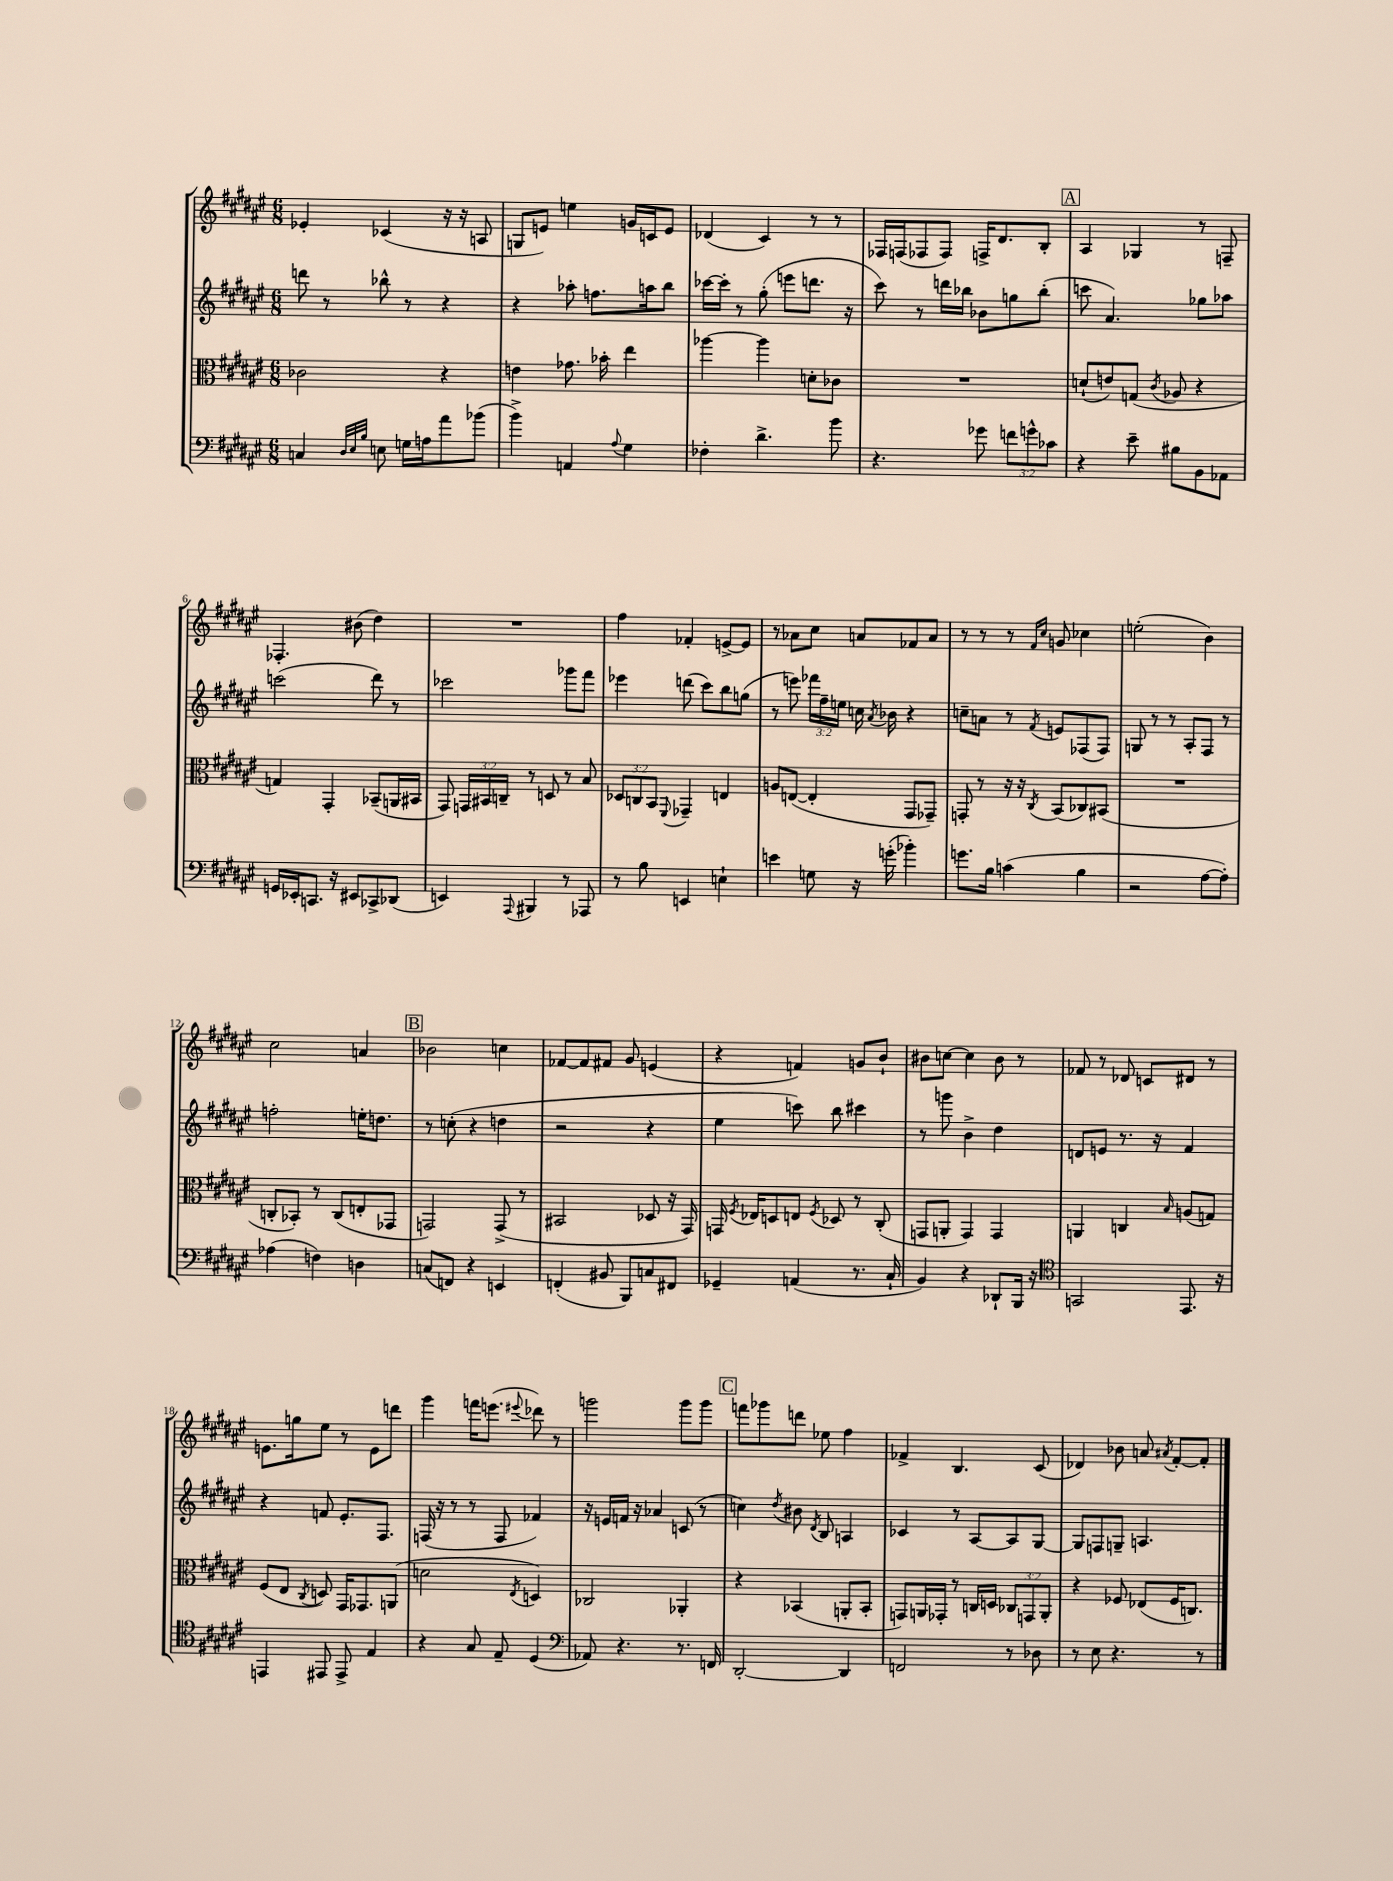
<<
\new StaffGroup <<
\new Staff = "s0" {
    \clef treble \key fis \major \numericTimeSignature \time 6/8
    \autoBeamOff ees'4-. ces'4( r16 r16 a8 |
    g8[ e'8]) e''4 g'16[ c'16 e'8] |
    des'4( cis'4) r8 r8 |
    fes16[ f16( fes8 fes8]) f16[-> dis'8. b8]-. |
    \mark \markup { \box "A" } ais4 ges4 r8 f8-- |
    fes4.-. bis'8( dis''4) |
    R2. |
    fis''4 fes'4-. e'8[~-> e'8] |
    r8 aes'8[ cis''8] a'8[ fes'8 a'8] |
    r8 r8 r8 \grace { fis'16[ cis''16] } g'8 ces''4 |
    e''2-.( b'4) |
    cis''2 a'4 |
    \mark \markup { \box "B" } bes'2 c''4 |
    fes'8[~ fes'8 fis'8] gis'8 e'4( |
    r4 f'4) g'8[ b'8]-! |
    bis'8[ c''8]~ c''4 bis'8 r8 |
    fes'8 r8 des'8 c'8[ dis'8] r8 |
    e'8.[ g''16 eis''8] r8 e'8[ d'''8] |
    gis'''4 f'''16[ e'''8.]( \appoggiatura { eis'''8 } des'''8) r8 |
    g'''2 g'''8[ g'''8] |
    \mark \markup { \box "C" } f'''8[ ges'''8 d'''8] ees''8 fis''4 |
    fes'4-> b4. cis'8( |
    des'4) bes'8 a'8 \acciaccatura { ais'8 } fis'8[~-. fis'8]-. \bar "|." |
}
\new Staff = "s1" {
    \clef treble \key fis \major \numericTimeSignature \time 6/8 \override Staff.TupletNumber.text = #tuplet-number::calc-fraction-text
    \autoBeamOff d'''8 r8 bes''8-^ r8 r4 |
    r4 aes''8-. f''8.[ a''16 b''8] |
    ces'''16[~ ces'''16]-. r8 gis''8-.( e'''8[ d'''8.] r16 |
    cis'''8) r8 d'''16[ bes''16] bes'8[ g''8 bes''8]-.( |
    \mark \markup { \box "A" } c'''8 ais'4.) ges''8[ aes''8] |
    c'''2( dis'''8) r8 |
    ces'''2 ges'''8[ fis'''8] |
    ees'''4 d'''8( cis'''8[) b''8 g''8]( |
    r8 e'''8) \tuplet 3/2 { fes'''16[ fis''16-- e''16] } c''16 \acciaccatura { ais'8 } bes'16 r4 |
    c''8[-- a'8] r8 \acciaccatura { fis'8 } e'8[ fes8( fes8]) |
    g8 r8 r8 ais8[-. fis8] r8 |
    f''2-. e''16[-. d''8.] |
    \mark \markup { \box "B" } r8 c''8-.( r4 d''4 |
    r2 r4 |
    eis''4 c'''8) b''8 cis'''4 |
    r8 g'''8 b'4-> dis''4 |
    d'8[ e'8] r8. r16 fis'4 |
    r4 f'8 eis'8.[-. fis8.] |
    f16( r16 r8 r8 f8 fes'4) |
    r16 e'16[ f'16] r16 aes'4 c'8( r8 |
    \mark \markup { \box "C" } c''4) \acciaccatura { dis''8 } bis'8 \acciaccatura { dis'8 } b8 a4 |
    ces'4 r8 ais8[~ ais8 gis8]~ |
    gis8[ f8 g8]-- a4. \bar "|." |
}
\new Staff = "s2" {
    \clef alto \key fis \major \numericTimeSignature \time 6/8 \override Staff.TupletNumber.text = #tuplet-number::calc-fraction-text
    \autoBeamOff ces'2 r4 |
    e'4 ges'8. bes'16-. eis''4 |
    aes''4~ aes''4 d'8[-. ces'8] |
    R2. |
    \mark \markup { \box "A" } d'8[-!( e'8) g8]( \acciaccatura { cis'8 } aes8 r4 |
    g4) gis,4-. bes,8[--( a,16 bis,16] |
    gis,8) \tuplet 3/2 { g,16[ bis,16 c16]-- } r8 d8 r8 b8 |
    \tuplet 3/2 { des8[ c8 b,8] } \appoggiatura { fis,8 } ges,4-- e4 |
    a8[ e8]~( e4-. gis,8[ ges,8]--) |
    g,8-. r8 r16 r16 \acciaccatura { cis8 } b,8[( ces8) bis,8]( |
    R2. |
    c8[-. bes,8]-.) r8 c8[( e8-. ges,8] |
    \mark \markup { \box "B" } g,2) g,8->( r8 |
    bis,2 des8 r16 gis,16) |
    g,16 \acciaccatura { fis8 } ees16[ d8 e8] \acciaccatura { fis8 } des8 r8 cis8-.( |
    g,8[ a,8]-. g,4) g,4 |
    a,4 c4 \grace { b16 } a8[( g8]) |
    fis8[( eis8] \acciaccatura { cis8 } d8) gis,16[ ges,8. a,8]( |
    d'2 \acciaccatura { eis8 } d4) |
    ces2 aes,4-. |
    \mark \markup { \box "C" } r4 bes,4( a,8[-. bes,8]-. |
    g,8[) a,16 ges,16]-. r8 c16[ d16] \tuplet 3/2 { ces8[ g,8 a,8]-. } |
    r4 fes8 ees8[( fes16 c8.]) \bar "|." |
}
\new Staff = "s3" {
    \clef bass \key fis \major \numericTimeSignature \time 6/8 \override Staff.TupletNumber.text = #tuplet-number::calc-fraction-text
    \autoBeamOff c4 \grace { dis32[ eis32 b32] } e8 g16[ a16 ais'8 bes'8]( |
    b'4->) a,4 \appoggiatura { ais8 } gis4 |
    fes4-. dis'4.-> b'8 |
    r4. ges'8 \tuplet 3/2 { f'8[ g'8-^ ces'8] } |
    \mark \markup { \box "A" } r4 eis'8-- bis8[ b,8 aes,8] |
    g,16[ ees,16-. c,8.] r16 eis,8[ ces,8-> des,8]( |
    e,4) \appoggiatura { ais,,8 } bis,,4 r8 aes,,8 |
    r8 b8 e,4 e4-! |
    e'4 g8 r16 g'16-.( bes'4-.) |
    g'8.[ b16] c'4( b4 |
    r2 ais8[~ ais8]-.) |
    aes4( f4) d4 |
    \mark \markup { \box "B" } c8[( f,8]) r4 e,4 |
    f,4-.( bis,8 b,,8[) c8 fis,8] |
    ges,4-- a,4( r8. cis16-! |
    b,4) r4 des,8[-! b,,16] r16 |
    \clef tenor g,2 eis,8. r16 |
    e,4 eis,8 eis,8-> eis4 |
    r4 gis8 eis8-- dis4( |
    \clef bass aes,8) r4. r8. f,16 |
    \mark \markup { \box "C" } dis,2~-. dis,4 |
    f,2 r8 des8 |
    r8 eis8 r4. r8 \bar "|." |
}
>>
>>
